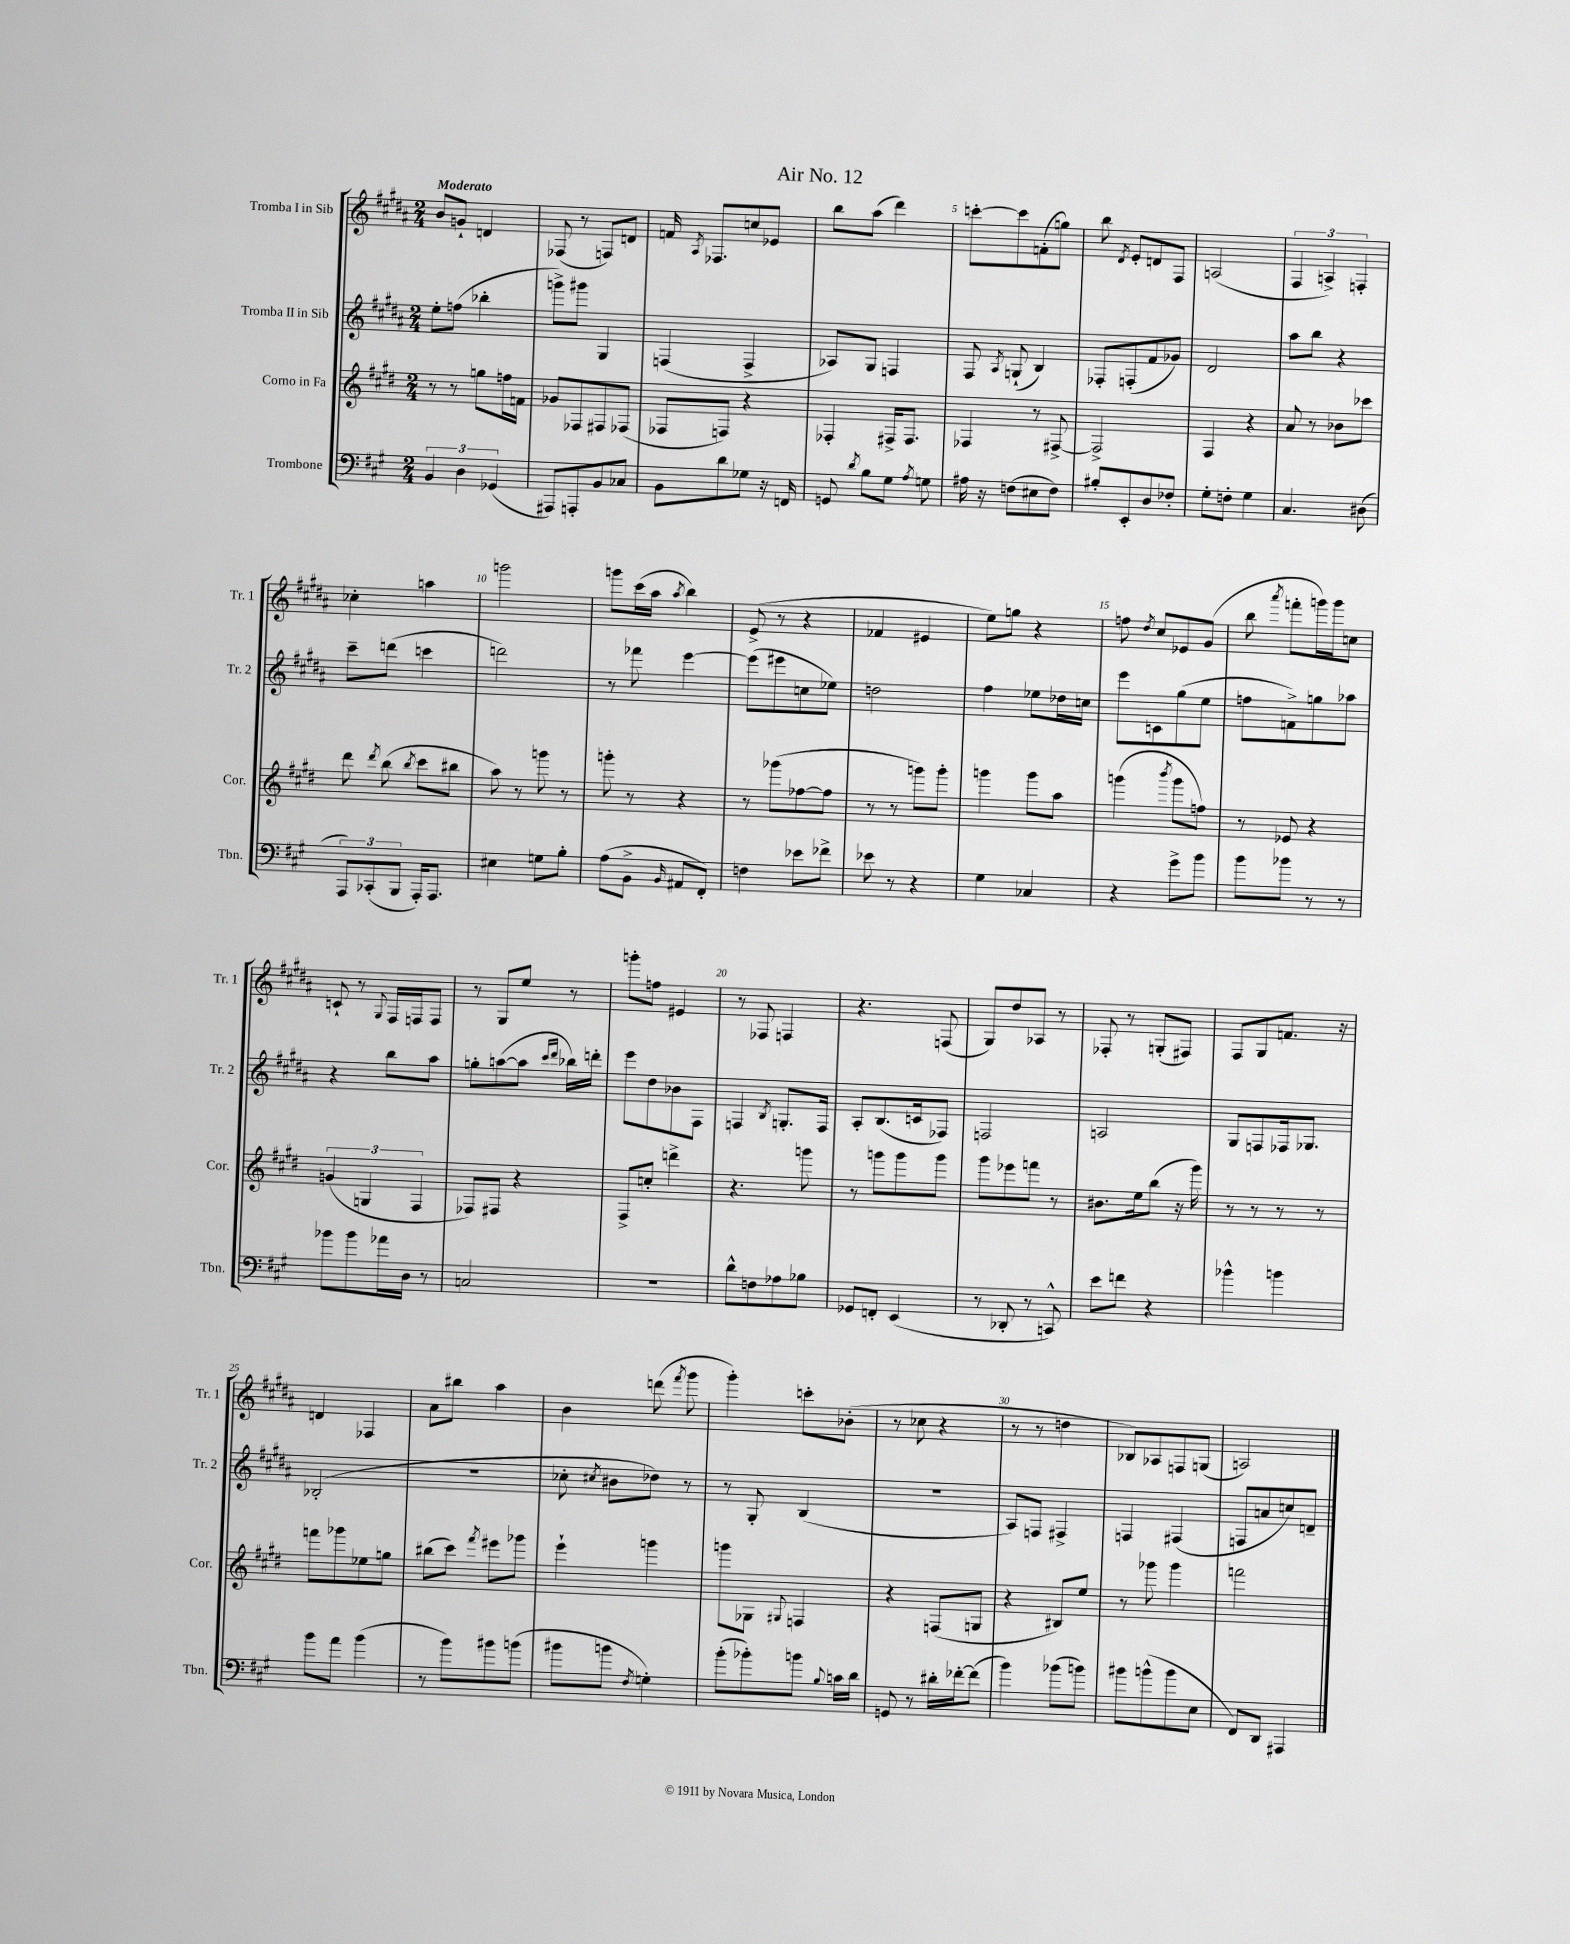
\header { title = "Air No. 12" }
<<
\new StaffGroup <<
\new Staff = "s0" \with { instrumentName = "Tromba I in Sib" shortInstrumentName = "Tr. 1" } {
    \clef treble \key b \major \numericTimeSignature \time 2/4 \tempo "Moderato"
    \autoBeamOff b'8[ g'8]-! d'4 |
    fes8( r8 f8[) d'8] |
    f'16 \acciaccatura { ais8 } fes8.[ c''8 ees'8] |
    b''8[ ais''8]( dis'''4) |
    c'''8[~-. c'''8 f'8-.( g''8]) |
    b''8 \acciaccatura { dis'8 } e'8[-. d'8 fis8] |
    a2( |
    \tuplet 3/2 { fis4 a4->) f4-. } |
    ces''4-. a''4 |
    g'''2 |
    g'''8[ cis'''16( ais''16] \acciaccatura { ais''8 } b''4) |
    e'8->( r8 r4 |
    fes'4 eis'4 |
    e''8[) g''8] r4 |
    f''8 \acciaccatura { dis''8 } cis''8[ ees'8 gis'8]( |
    b''8 \acciaccatura { ais'''8 } f'''8[-. g'''16) g'''16 c''8] |
    c'8-! r8 \appoggiatura { gis8 } fis16[ f16 f8] |
    r8 gis8[ e''8] r8 |
    g'''8[-. f''8] eis'4 |
    r8 fes8 f4 |
    r4. f8( |
    gis8[) dis''8 aes8] r8 |
    fes8-. r8 g8[-.( fis8]) |
    fis8[ gis8 f'8.] r16 |
    d'4 fes4 |
    ais'8[ bis''8] ais''4 |
    b'4 d'''8( \acciaccatura { fis'''8 } gis'''8 |
    gis'''4-.) c'''8[-. bes'8]-.( |
    r8 ces''8 r4 |
    r8 r8 d''4 |
    bes8[) aes8 f8 g8]( |
    a2) \bar "|." |
}
\new Staff = "s1" \with { instrumentName = "Tromba II in Sib" shortInstrumentName = "Tr. 2" } {
    \clef treble \key b \major \numericTimeSignature \time 2/4
    \autoBeamOff e''8[-. f''8]( bes''4-. |
    g'''8[->) gis'''8] gis4 |
    f4( f4-> |
    aes8[) gis8] f4 |
    fis8 \acciaccatura { ais8 } g8-!( b4) |
    fes8[-. f8-.( fis'8 ges'8]) |
    dis'2 |
    ais''8[ b''8] r4 |
    cis'''8[-- d'''8]( c'''4 |
    d'''2) |
    r8 fes'''8 e'''4~ |
    e'''8[( eis'''8 c''8 ees''8]) |
    d''2 |
    fis''4 ees''8[ des''16 c''16] |
    e'''8[ c'8 gis''8( e''8] |
    f''8[ f'8->) g''8 aes''8] |
    r4 b''8[ ais''8] |
    g''8[-. a''8~( a''8] \grace { cis'''16[ dis'''16] } bes''16[) d'''16]-. |
    e'''8[ dis''8 bes'8 fis8] |
    f4 \acciaccatura { b8 } g8.[-. f16] |
    ais8[-. b8.( c'16 fes8]) |
    f2 |
    a2 |
    gis8[ f8 fes16 ges8.] |
    bes2-.( |
    R2 |
    ces''8-. \acciaccatura { cis''8 } bis'8[ des''8]) r8 |
    r8 gis8-. b4( |
    R2 |
    ais8[) f8] fis4-> |
    f4 fis4( |
    f8[ a'8 c''8) d'8]-- \bar "|." |
}
\new Staff = "s2" \with { instrumentName = "Corno in Fa" shortInstrumentName = "Cor." } {
    \clef treble \key e \major \numericTimeSignature \time 2/4
    \autoBeamOff r8 r8 g''8[ f''16 f'16] |
    ges'8[ fes8 fis8 fes8]( |
    fes8[ f8]) r4 |
    fes4-. fis16[-> fis8.] |
    fes4 r8 fis8~-> |
    fis2-> |
    fis4 r4 |
    a'8 r8 bes'8[ ces'''8] |
    dis'''8 \acciaccatura { dis'''8 } b''8( \acciaccatura { b''8 } cis'''8[ bis''8] |
    a''8) r8 g'''8 r8 |
    g'''8-. r8 r4 |
    r8 ges'''8[( fes''8~ fes''8] |
    r8 r8 g'''8[) g'''8]-. |
    g'''4 g'''8[ a''8] |
    g'''4( \acciaccatura { b'''8 } g'''8[ f''8]) |
    r8 ees'8 r4 |
    \tuplet 3/2 { g'4( g4 fis4 } |
    fes8[) fis8] r4 |
    fis8[-> c''8]-. d'''4-> |
    r4. g'''8 |
    r8 g'''8[ g'''8 g'''8] |
    gis'''8[ ees'''8 f'''8] r8 |
    bis'8.[ e''16 b''8]( r16 gis'''16) |
    r8 r8 r8 r8 |
    f'''8[ ges'''8 ees''8 g''8] |
    bis''8[( cis'''8]) \acciaccatura { fis'''8 } eis'''8[ ges'''8] |
    e'''4-! g'''4 |
    g'''8[ ges8] \appoggiatura { gis8 } f4 |
    r4 f8[( g8] |
    r4 bis8[) e''8] |
    r8 ges'''8 ges'''4 |
    f'''2 \bar "|." |
}
\new Staff = "s3" \with { instrumentName = "Trombone" shortInstrumentName = "Tbn." } {
    \clef bass \key a \major \numericTimeSignature \time 2/4
    \autoBeamOff \tuplet 3/2 { b,4 d4 ges,4( } |
    ais,,8[) a,,8-. b,8 ces8] |
    b,8[ d'8 ges8] r16 f,16 |
    g,8 \acciaccatura { d'8 } b8[ gis8] \acciaccatura { a8 } g8 |
    ais16 r16 f8[( eis8 f8]) |
    bis8[-. e,8-. d8 fes8]-. |
    gis8[-. f8]-. gis4 |
    cis4. dis8( |
    \tuplet 3/2 { a,,8[) ces,8-.( b,,8] } a,,16[-.) a,,8.] |
    eis4 g8[ b8]-. |
    a8[( b,8]-> \grace { b,16 } ais,8[ fis,8]-.) |
    f4 ees'8[ fes'8]-> |
    ees'8 r8 r4 |
    gis4 ces4 |
    r4 gis'8[-> b'8] |
    b'8[ bes'8] r8 r8 |
    bes'8[ bes'8 aes'16 d16] r8 |
    c2 |
    r2 |
    d'8[-^ f8 aes8 bes8] |
    ges,8[ f,8]-. e,4( |
    r8 des,8-. r8 c,8-^) |
    e'8[ f'8] r4 |
    bes'4-^ b'4 |
    b'8[ a'8] b'4( |
    r8 b'8[) bis'8 b'8]( |
    bis'8[ b'8] \acciaccatura { fis8 } g4-.) |
    b'8[-.( bes'8-.) b'8] \appoggiatura { b8 } c'16[ d'16] |
    g,8 r8 dis'16[-. fes'16~-. fes'8]( |
    b'4) bes'8[( b'8]) |
    bis'8[ b'8-^( b'8 e8] |
    fis,8[) d,8] ais,,4 \bar "|." |
}
>>
>>
\layout { \context { \Score \override BarNumber.break-visibility = ##(#f #t #t) barNumberVisibility = #(every-nth-bar-number-visible 5) } }
